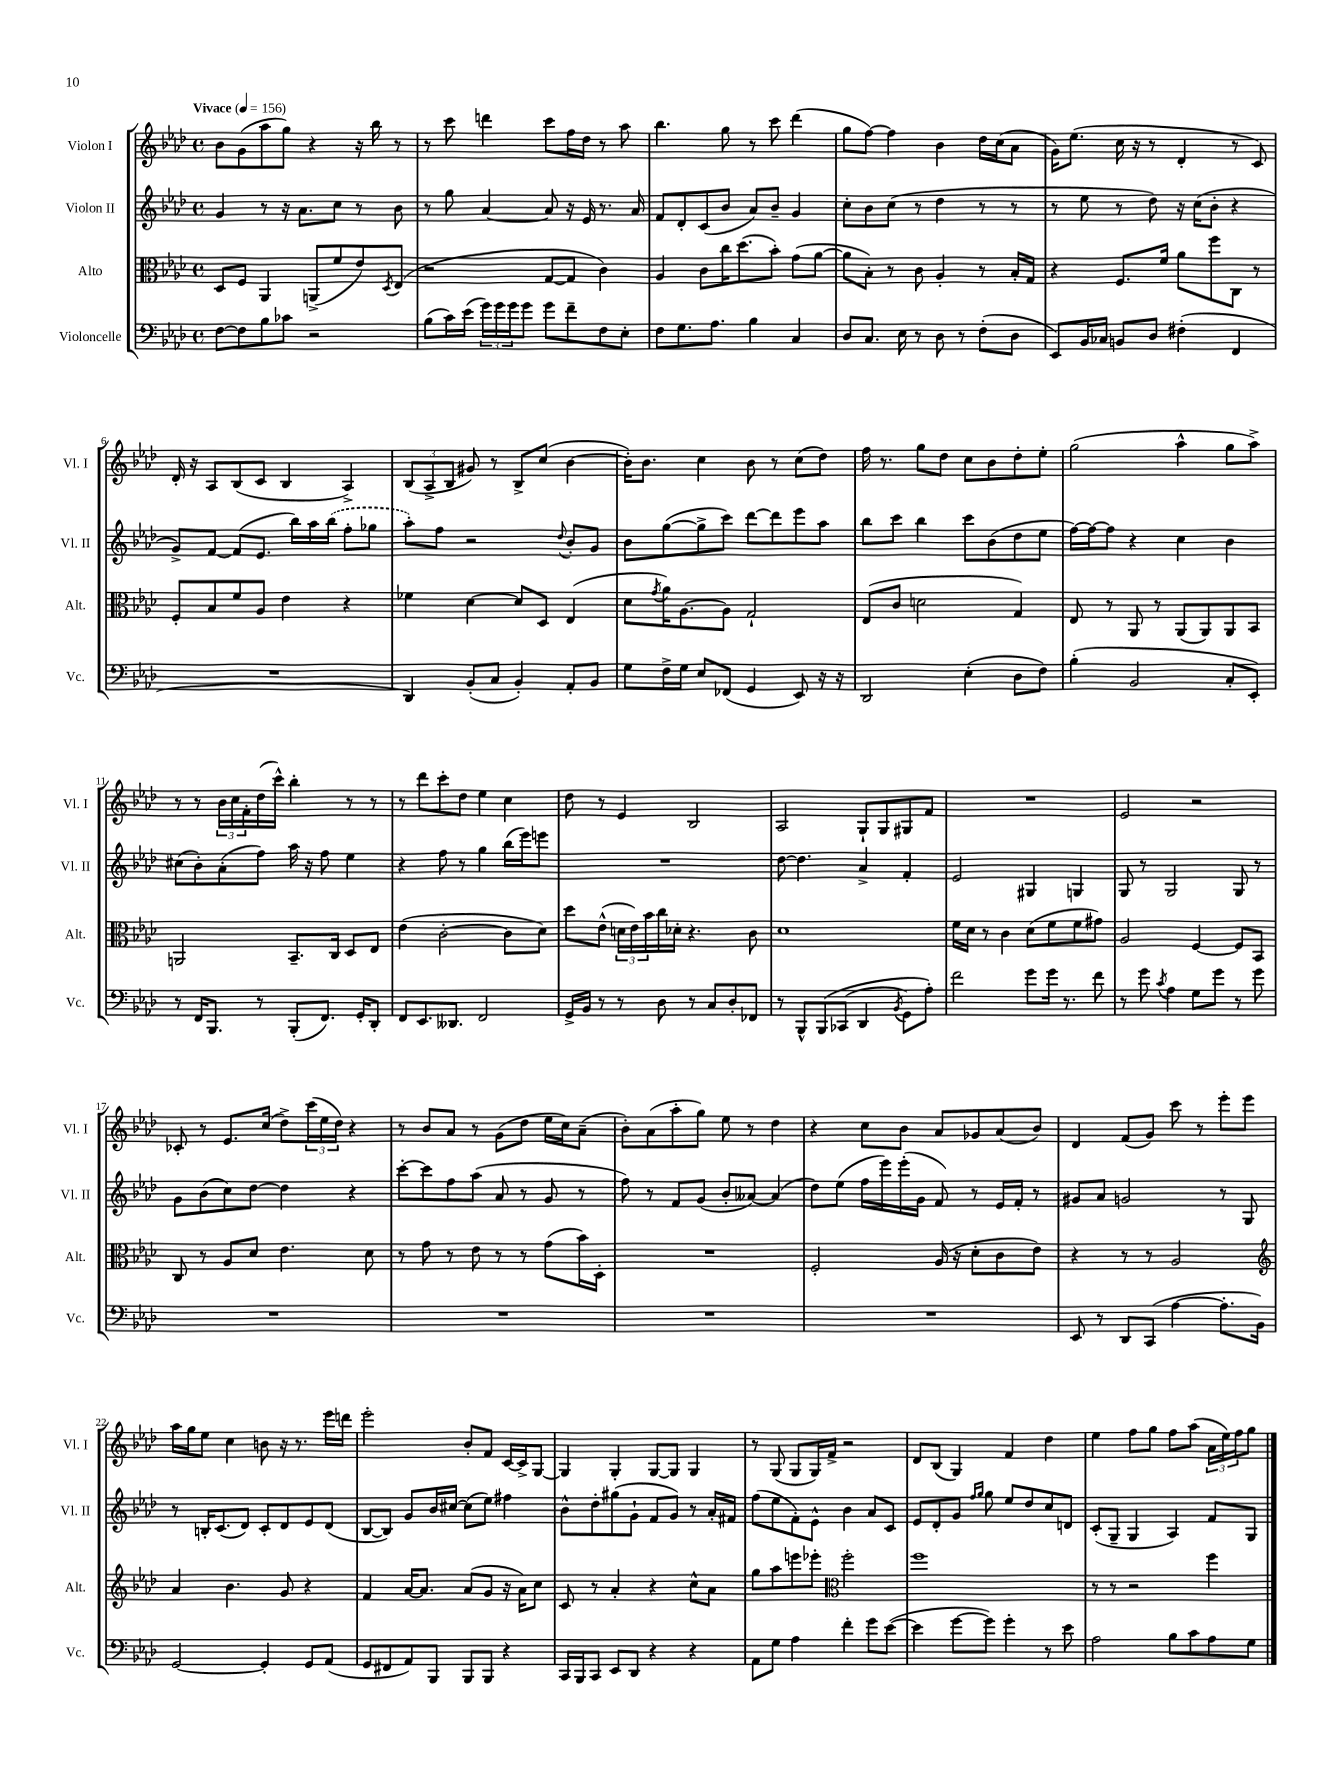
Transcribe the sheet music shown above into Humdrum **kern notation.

**kern	**kern	**kern	**kern
*staff4	*staff3	*staff2	*staff1
*clefF4	*clefC3	*clefG2	*clefG2
*k[b-e-a-d-]	*k[b-e-a-d-]	*k[b-e-a-d-]	*k[b-e-a-d-]
*M4/4	*M4/4	*M4/4	*M4/4
*met(c)	*met(c)	*met(c)	*met(c)
*MM156	*MM156	*MM156	*MM156
[8F	8D-	4g	8b-
8F]	8F	.	(8g
8B-	4AA-	8r	8aa-
8c-	.	16r	8gg)
.	.	8.a-	.
2r	(8AA^	.	4r
.	8f	8cc	.
.	8e-)	8r	16r
.	.	.	16bb-
.	8qD-	.	.
.	(8E-	8b-	8r
=	=	=	=
(8B-	2r	8r	8r
16c)	.	8gg	8ccc
(16e-	.	.	.
24g)	.	[4a-	4ddd
24g	.	.	.
24g	.	.	.
8g	.	.	.
8g	[8G	8a-]	8ccc
8f~	8G]	16r	16ff
.	.	16e-	16dd-
8F	4c)	8.r	8r
8E-'	.	.	8aa-
.	.	16a-	.
=	=	=	=
8F	4A-	8f	4.bb-
8.G	.	8d-'	.
.	8c	(8c	.
8.A-	.	.	.
.	16cc	8b-	8gg
.	(8.dd-	.	.
4B-	.	8a-)	8r
.	8b-')	8b-~	8ccc
4C	(8g	4g	(4ddd-
.	[8a-	.	.
=	=	=	=
8D-	8a-]	8cc'	8gg
8.C	8B-')	8b-	[8ff)
.	8r	(8cc	4ff]
16E-	.	.	.
8r	8c	8r	.
8D-	4A-'	4dd-	4b-
8r	.	.	.
(8F'	8r	8r	16dd-
.	.	.	(16cc
8D-	16B-'	8r	8a-
.	16G	.	.
=	=	=	=
8EE-)	4r	8r	16g)
.	.	.	(8.ee-
16BB-	.	8ee-	.
16C-	.	.	.
8BB	8.F	8r	16cc
.	.	.	16r
8D-	.	8dd-)	8r
.	16f	.	.
(4F#'	8a-	16r	4d-'
.	.	(16cc	.
.	8ff	8b-'	.
4FF	8C	4r	8r
.	8r	.	8c)
=	=	=	=
1r	8F'	8g^)	16d-'
.	.	.	16r
.	8B-	[8f	8A-
.	8f	(8f]	(8B-
.	8A-	8.e-	8c
.	4e-	.	4B-
.	.	16bb-)	.
.	.	16aa-	.
.	.	(16bb-	.
.	4r	8ff'	4A-^)
.	.	8gg-	.
=	=	=	=
4DD-)	4f-	8aa-')	(12B-
.	.	.	12A-^
.	.	8ff	.
.	.	.	12B-
(8BB-'	[4d-	2r	8g#)
8C	.	.	8r
4BB-')	8d-]	.	8B-^
.	8D-	.	(8cc
.	.	8qqdd-	.
8AA-'	(4E-	8b-'	[4b-
8BB-	.	8g	.
=	=	=	=
8G	8d-	8b-	16b-'])
.	.	.	8.b-
.	8qg	.	.
16F^	16a-)	([8gg	.
16G	[8.A-	.	.
8E-	.	8gg^]	4cc
(8FF-	8A-]	8ccc)	.
4GG	2G`	[8ddd-	8b-
.	.	8ddd-]	8r
8EE-)	.	8eee-	(8cc
16r	.	8aa-	8dd-)
16r	.	.	.
=	=	=	=
2DD-	(8E-	8bb-	16ff
.	.	.	8.r
.	8c	8ccc	.
.	2d	4bb-	8gg
.	.	.	8dd-
(4E-'	.	8ccc	8cc
.	.	(8b-	8b-
8D-	4G)	8dd-	8dd-'
8F)	.	8ee-	8ee-'
=	=	=	=
(4B-'	8E-	[16ff)	(2gg
.	.	16ff_	.
.	8r	8ff]	.
2BB-	8AA-	4r	.
.	8r	.	.
.	(8AA-	4cc	4aa-^^
.	8AA-)	.	.
8C'	8AA-	4b-	8gg
8EE-')	8BB-	.	8aa-^)
=	=	=	=
8r	2AA	(8cc#	8r
16FF	.	8b-')	8r
8.BBB-	.	.	.
.	.	(8a-'	24b-
.	.	.	24cc
.	.	.	24f'
8r	.	8ff)	(16dd-
.	.	.	16ccc^^)
(8BBB-'	8.BB-~	16aa-	4bb-'
.	.	16r	.
8.FF)	.	8ff	.
.	16C	.	.
.	8D-	4ee-	8r
16GG'	.	.	.
8DD-'	8E-	.	8r
=	=	=	=
8FF	(4e-	4r	8r
8.EE-	.	.	8ddd-
.	[2c'	8ff	8ccc'
8.DD--	.	.	.
.	.	8r	8dd-
2FF	.	4gg	4ee-
.	8c]	(16bb-	4cc
.	.	16eee-)	.
.	8d-)	8eee	.
=	=	=	=
16GG^	8dd-	1r	8dd-
16BB-	.	.	.
8r	(8e-^^	.	8r
8r	24d	.	4e-
.	24e-)	.	.
.	24b-	.	.
8D-	16cc	.	.
.	16d-'	.	.
8r	4.r	.	2B-
8C	.	.	.
8D-'	.	.	.
8FF-	8c	.	.
=	=	=	=
8r	1d-	[8dd-	2A-
8BBB-^^	.	4.dd-]	.
&(8BBB-	.	.	.
(8CC-	.	.	.
4DD-	.	4a-^	8G`
.	.	.	8G
8qBB-	.	.	.
8GG)	.	4f'	8G#
8A-'&)	.	.	8f
=	=	=	=
2f	16f	2e-	1r
.	16d-	.	.
.	8r	.	.
.	4c	.	.
8g	(8d-	4G#	.
16g	8f	.	.
8.r	.	.	.
.	8f	4G	.
8f	8g#)	.	.
=	=	=	=
8r	2A-	8G	2e-
8g	.	8r	.
8qc	.	.	.
4A-	.	2G	.
8G	[4F	.	2r
8g	.	.	.
8r	8F]	8G	.
8g	8BB-	8r	.
=	=	=	=
1r	8C	8g	8c-'
.	8r	(8b-	8r
.	8A-	8cc)	8.e-
.	8d-	[8dd-	.
.	.	.	(16cc
.	4.e-	4dd-]	8dd-^)
.	.	.	(24ccc
.	.	.	24ee-
.	.	.	24dd-)
.	.	4r	4r
.	8d-	.	.
=	=	=	=
1r	8r	[8ccc'	8r
.	8g	8ccc]	8b-
.	8r	8ff	8a-
.	8e-	(8aa-	8r
.	8r	8a-	(8g
.	8r	8r	8dd-
.	(8g	8g	16ee-
.	.	.	16cc)
.	16b-)	8r	(8a-~
.	16D-'	.	.
=	=	=	=
1r	1r	8ff)	8b-')
.	.	8r	(8a-
.	.	8f	8aa-'
.	.	(8g	8gg)
.	.	8b-'	8ee-
.	.	[8a--)	8r
.	.	(4a--]	4dd-
=	=	=	=
1r	2F'	8dd-)	4r
.	.	(8ee-	.
.	.	16ff	8cc
.	.	16eee-)	.
.	.	(16eee-'	8b-
.	.	16g	.
.	(16A-	8f)	8a-
.	16r	.	.
.	8d-'	8r	8g-
.	8c	16e-	(8a-
.	.	16f'	.
.	8e-)	8r	8b-)
=	=	=	=
8EE-	4r	8g#	4d-
8r	.	8a-	.
8DD-	8r	2g	(8f
(8CC	8r	.	8g)
[4A-	2A-	.	8ccc
.	.	.	8r
8.A-']	.	8r	8eee-'
.	.	8G	8eee-
16BB-)	.	.	.
=	=	=	=
*	*clefG2	*	*
[2GG	4a-	8r	16aa-
.	.	.	16gg
.	.	16B'	8ee-
.	.	(8.c	.
.	4.b-	.	4cc
.	.	8d-)	.
4GG']	.	8c'	8b
.	8g	8d-	16r
.	.	.	8.r
8GG	4r	8e-	.
(8AA-	.	(8d-	16eee-
.	.	.	16ddd
=	=	=	=
8GG	4f	[8B-	2eee-'
8FF#	.	8B-])	.
8AA-)	[16a-	8g	.
.	8.a-]	.	.
8BBB-	.	16b-	.
.	.	[16cc#	.
8BBB-	(8a-	(8cc#]	8b-'
8BBB-	8g	8ee-)	8f
4r	16r	4ff#	[16c
.	16a-)	.	16c^]
.	8cc	.	[8G
=	=	=	=
16CC	8c	8b-^^	4G]
16BBB-	.	.	.
8CC	8r	8dd-'	.
8EE-	4a-'	(8gg#	4G'
8DD-	.	8g`	.
4r	4r	8f	[8G
.	.	8g)	8G]
4r	8cc^^	8r	4G
.	8a-	16a-'	.
.	.	16f#	.
=	=	=	=
8AA-	8gg	(8ff	8r
8G	8aa-	8ee-	(8G
4A-	8eee	8f')	8G
.	8eee-'	8e-^^	16G)
.	.	.	16f^
*	*clefC3	*	*
4f'	2ff'	4b-	2r
8g	.	8a-	.
([8e-	.	8c	.
=	=	=	=
4e-]	1ff	8e-	8d-
.	.	8d-'	(8B-
[8g	.	8g	4G)
.	.	16qqff	.
.	.	16qqgg	.
8g])	.	8gg	.
4g'	.	8ee-	4f
.	.	8dd-	.
8r	.	8cc	4dd-
8e-	.	8d	.
=	=	=	=
2A-	8r	(8c'	4ee-
.	8r	8G~	.
.	2r	4G	8ff
.	.	.	8gg
8B-	.	4A-)	8ff
8c	.	.	(8aa-
8A-	4ff	8f	24a-
.	.	.	24ee-)
.	.	.	24ff
8G	.	8G	8gg
==	==	==	==
*-	*-	*-	*-
